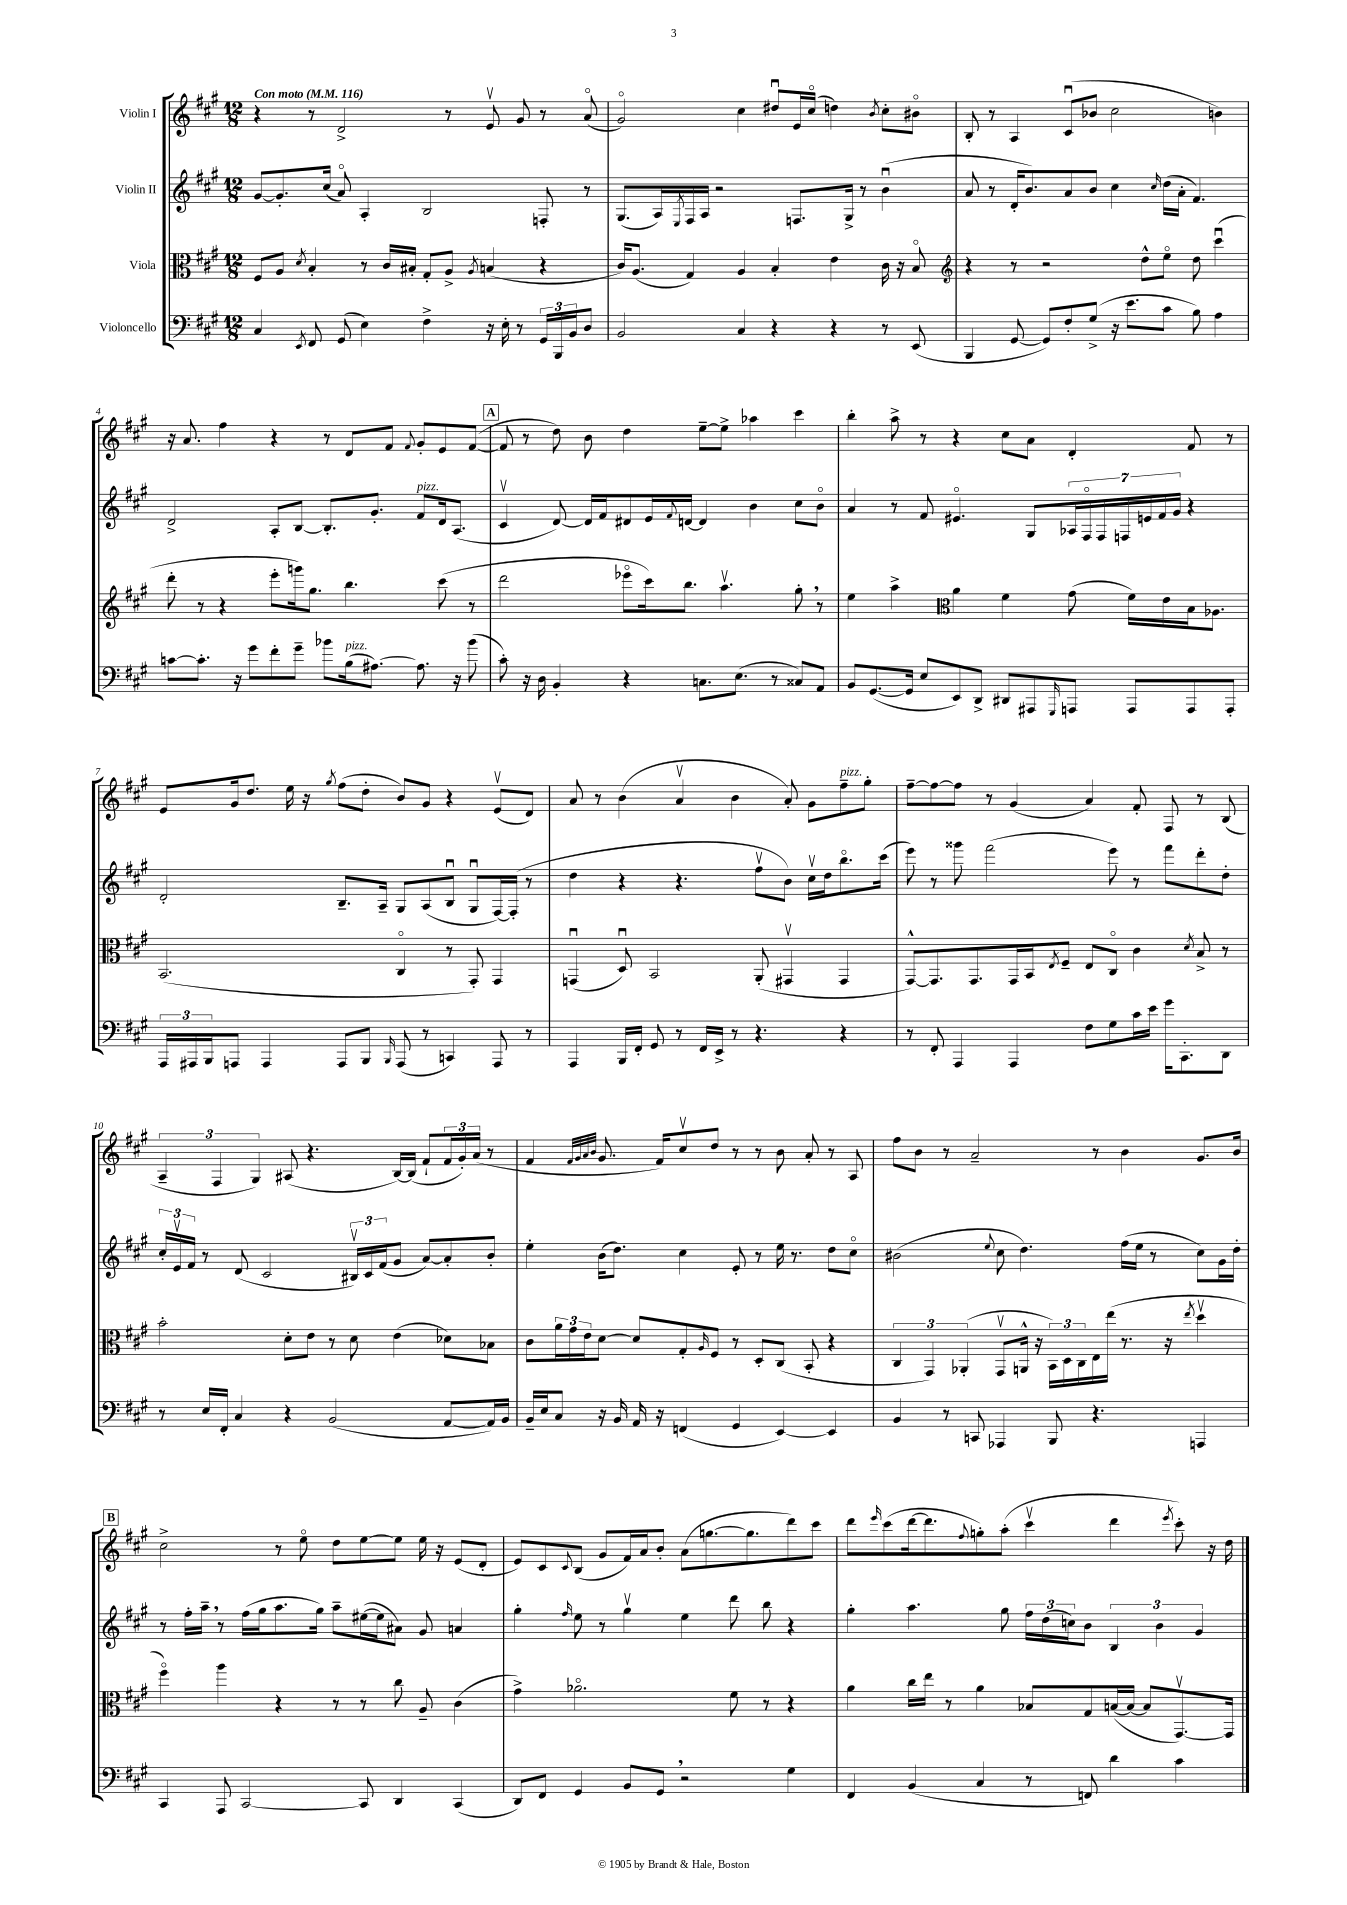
<<
\new StaffGroup <<
\new Staff = "s0" \with { instrumentName = "Violin I" } {
    \clef treble \key a \major \numericTimeSignature \time 12/8 \tempo "Con moto" 4 = 116
    r4 r8 d'2-> r8 e'8\upbow gis'8 r8 a'8\flageolet( |
    gis'2\flageolet) cis''4 dis''8\downbow e'16 cis''16\flageolet( d''4) \acciaccatura { b'8 } cis''8-. bis'8\flageolet |
    b8-. r8 a4 cis'8\downbow( bes'8 cis''2 b'4) |
    r16 a'8. fis''4 r4 r8 d'8 fis'8 \appoggiatura { fis'8 } gis'8-. e'8 fis'8~( |
    \mark \markup { \box "A" } fis'8 r8 d''8) b'8 d''4 e''8~-- e''8-> aes''4 cis'''4 |
    b''4-. a''8-> r8 r4 cis''8 a'8 d'4-. fis'8 r8 |
    e'8 gis'16 d''8. e''16 r16 \acciaccatura { gis''8 } fis''8( d''8-. b'8) gis'8 r4 e'8\upbow( d'8) |
    a'8 r8 b'4( a'4\upbow b'4 a'8-.) gis'8 fis''8--^\markup { \italic "pizz." } gis''8-. |
    fis''8~-- fis''8~ fis''8 r8 gis'4( a'4) fis'8-. fis8 r8 b8( |
    \tuplet 3/2 { a4-- fis4 gis4) } ais8( r4. b16~) b16( fis'8-! \tuplet 3/2 { fis'16 gis'16-.) a'16( } r8 |
    fis'4 \grace { fis'32 gis'32 a'32 b'32 } gis'8. fis'16) cis''8\upbow d''8 r8 r8 b'8 a'8-. r8 a8 |
    fis''8 b'8 r8 a'2-- r8 b'4 gis'8. b'16 |
    \mark \markup { \box "B" } cis''2-> r8 e''8\flageolet d''8 e''8~ e''8 e''16 r16 e'8( d'8-. |
    e'8) cis'8 \appoggiatura { cis'8 } b8( gis'8 fis'16) a'16 b'8-. a'8( g''8.~ g''8. d'''8) cis'''8 |
    d'''8 \grace { e'''16 } cis'''8( d'''16~ d'''8. \appoggiatura { fis''8 } g''8-.) a''8-.( cis'''4\upbow d'''4 \acciaccatura { e'''8 } cis'''8-.) r16 d''16 \bar "|." |
}
\new Staff = "s1" \with { instrumentName = "Violin II" } {
    \clef treble \key a \major \numericTimeSignature \time 12/8
    gis'8~ gis'8.-. cis''16( a'8\flageolet) a4-. b2 f8-. r8 |
    gis8.( a16) \acciaccatura { e8 } fis16 a16 r2 f8. gis16-> r8 b'4\downbow( |
    a'8 r8 d'16-. b'8.) a'8 b'8 cis''4 \grace { cis''16 } d''16( a'16-. fis'4.) |
    d'2-> a8-. b8~ b8.-. gis'8.-. fis'8^\markup { \italic "pizz." } d'16 a8.( |
    \mark \markup { \box "A" } cis'4\upbow d'8~) d'16 fis'16 dis'8 e'16 \appoggiatura { fis'8 } d'16~ d'4 b'4 cis''8 b'8\flageolet |
    a'4 r8 fis'8 eis'4.\flageolet gis8 \tuplet 7/4 { aes16 fis16\flageolet fis16 f16 e'16 fis'16 gis'16 } r4 |
    d'2-. b8.-- a16-- gis8 a8( b8\downbow gis8\downbow fis16~) fis16-.( r8 |
    d''4 r4 r4. fis''8\upbow b'8) cis''16\upbow d''16 b''8.\flageolet cis'''16( |
    e'''8) r8 gisis'''8 fis'''2( e'''8) r8 fis'''8 d'''8-. d''8-. |
    \tuplet 3/2 { cis''16-. e'16\upbow fis'16 } r8 d'8( cis'2 \tuplet 3/2 { bis16\upbow) cis'16 fis'16( } gis'8 a'8~) a'8-. b'8-. |
    e''4-. b'16( d''8.) cis''4 e'8-. r8 e''16 r8. d''8 cis''8\flageolet |
    bis'2( \appoggiatura { e''8 } cis''8 d''4.) fis''16( e''16 r8 cis''8) gis'16 d''16-. |
    \mark \markup { \box "B" } r8 fis''16-. a''16-- \breathe r8 fis''16( gis''16 a''8. gis''16) a''8-- eis''16~( eis''16 ais'8) gis'8 a'4 |
    gis''4-. \grace { fis''16 } e''8 r8 gis''4\upbow e''4 d'''8 b''8 r4 |
    gis''4-. a''4. gis''8 \tuplet 3/2 { fis''16 d''16( c''16) } b'8 \tuplet 3/2 { b4 b'4 gis'4 } \bar "|." |
}
\new Staff = "s2" \with { instrumentName = "Viola" } {
    \clef alto \key a \major \numericTimeSignature \time 12/8
    fis8 a8 \acciaccatura { d'8 } b4-. r8 cis'16 bis16-. gis8-. a8-> \acciaccatura { a8 } b4( r4 |
    cis'16) a8.( gis4) a4 b4-. e'4 cis'16 r16 b8\flageolet |
    \clef treble r4 r8 r2 d''8-^ e''8\flageolet d''8 cis'''4\downbow( |
    d'''8-. r8 r4 e'''8-. g'''16) gis''8. b''4. cis'''8( r8 |
    \mark \markup { \box "A" } d'''2 ees'''8\flageolet cis'''16) b''8. a''4.\upbow gis''8-. \breathe r8 |
    e''4 a''4-> \clef alto a'4 fis'4 gis'8( fis'16) e'16 b16 aes8. |
    b,2.( cis4\flageolet r8 gis,8-.) gis,4 |
    g,4\downbow( d8\downbow) b,2 a,8-.( gis,4\upbow gis,4 |
    gis,8~-^) gis,8. gis,8. gis,16 b,16 \acciaccatura { e8 } fis8-- e8 cis8\flageolet cis'4 \acciaccatura { d'8 } b8-> r8 |
    b'2-. d'8-. e'8 r8 d'8 e'4( des'8) bes8 |
    cis'8 \tuplet 3/2 { a'16 gis'16 e'16 } d'8~ d'8 gis8-. \grace { a16 } fis8 r8 d8-. cis8( b,8-. r4 |
    \tuplet 3/2 { cis4 gis,4) aes,4-.( } gis,8\upbow a,16-^ r16 \tuplet 3/2 { b,16) d16 cis16 } e16 e''16( r8. r16 \acciaccatura { e''8 } d''4\upbow |
    \mark \markup { \box "B" } fis''4\flageolet) a''4 r4 r8 r8 cis''8 a8-- cis'4( |
    gis'4->) aes'2.\flageolet fis'8 r8 r4 |
    a'4 cis''16 e''16 r8 a'4 bes8 gis8 b16~( b16~ b8 gis,8.~\upbow) gis,16 \bar "|." |
}
\new Staff = "s3" \with { instrumentName = "Violoncello" } {
    \clef bass \key a \major \numericTimeSignature \time 12/8
    cis4 \acciaccatura { e,8 } fis,8 gis,8( e4) fis4-> r16 e16-. r8 \tuplet 3/2 { gis,16 b,,16 b,16 } d8 |
    b,2 cis4 r4 r4 r8 e,8( |
    b,,4 gis,8~ gis,8) fis8-. gis8->( r16 e'8. cis'8 b8) a4 |
    c'8~ c'8.-. r16 gis'8 fis'8-. gis'8-- bes'8 b16^\markup { \italic "pizz." }( ais8.~) ais8. r16 bes'8( |
    \mark \markup { \box "A" } cis'8-.) r16 d16 b,4-. r4 c8. e8.( r8 cisis8) a,8 |
    b,8 gis,8.~( gis,16 e8 e,8) d,8-> dis,8 ais,,8 \grace { gis,,16 } a,,8 a,,8 a,,8 a,,8-. |
    \tuplet 3/2 { a,,16 ais,,16 b,,16 } a,,8 a,,4 a,,8 b,,8 \grace { b,,16 } a,,8( r8 c,4) a,,8 r8 |
    a,,4 b,,16 fis,16-. gis,8 r8 fis,16 e,16-> r8 r4. r4 |
    r8 fis,8-. a,,4 a,,4 fis8 gis8 cis'16 e'16 gis'16 cis,8.-. d,8 |
    r8 e16 fis,16-. cis4 r4 b,2( a,8~ a,16) b,16 |
    b,16-- e16 cis8 r16 b,16 a,16 r16 f,4( gis,4 e,4~) e,4 |
    b,4 r8 c,8 aes,,4 b,,8 r4. a,,4 |
    \mark \markup { \box "B" } cis,4 a,,8 cis,2~ cis,8 d,4 cis,4( |
    d,8) fis,8 gis,4 b,8 gis,8 \breathe r2 gis4 |
    fis,4 b,4( cis4 r8 f,8) d'4 cis'4 \bar "|." |
}
>>
>>
